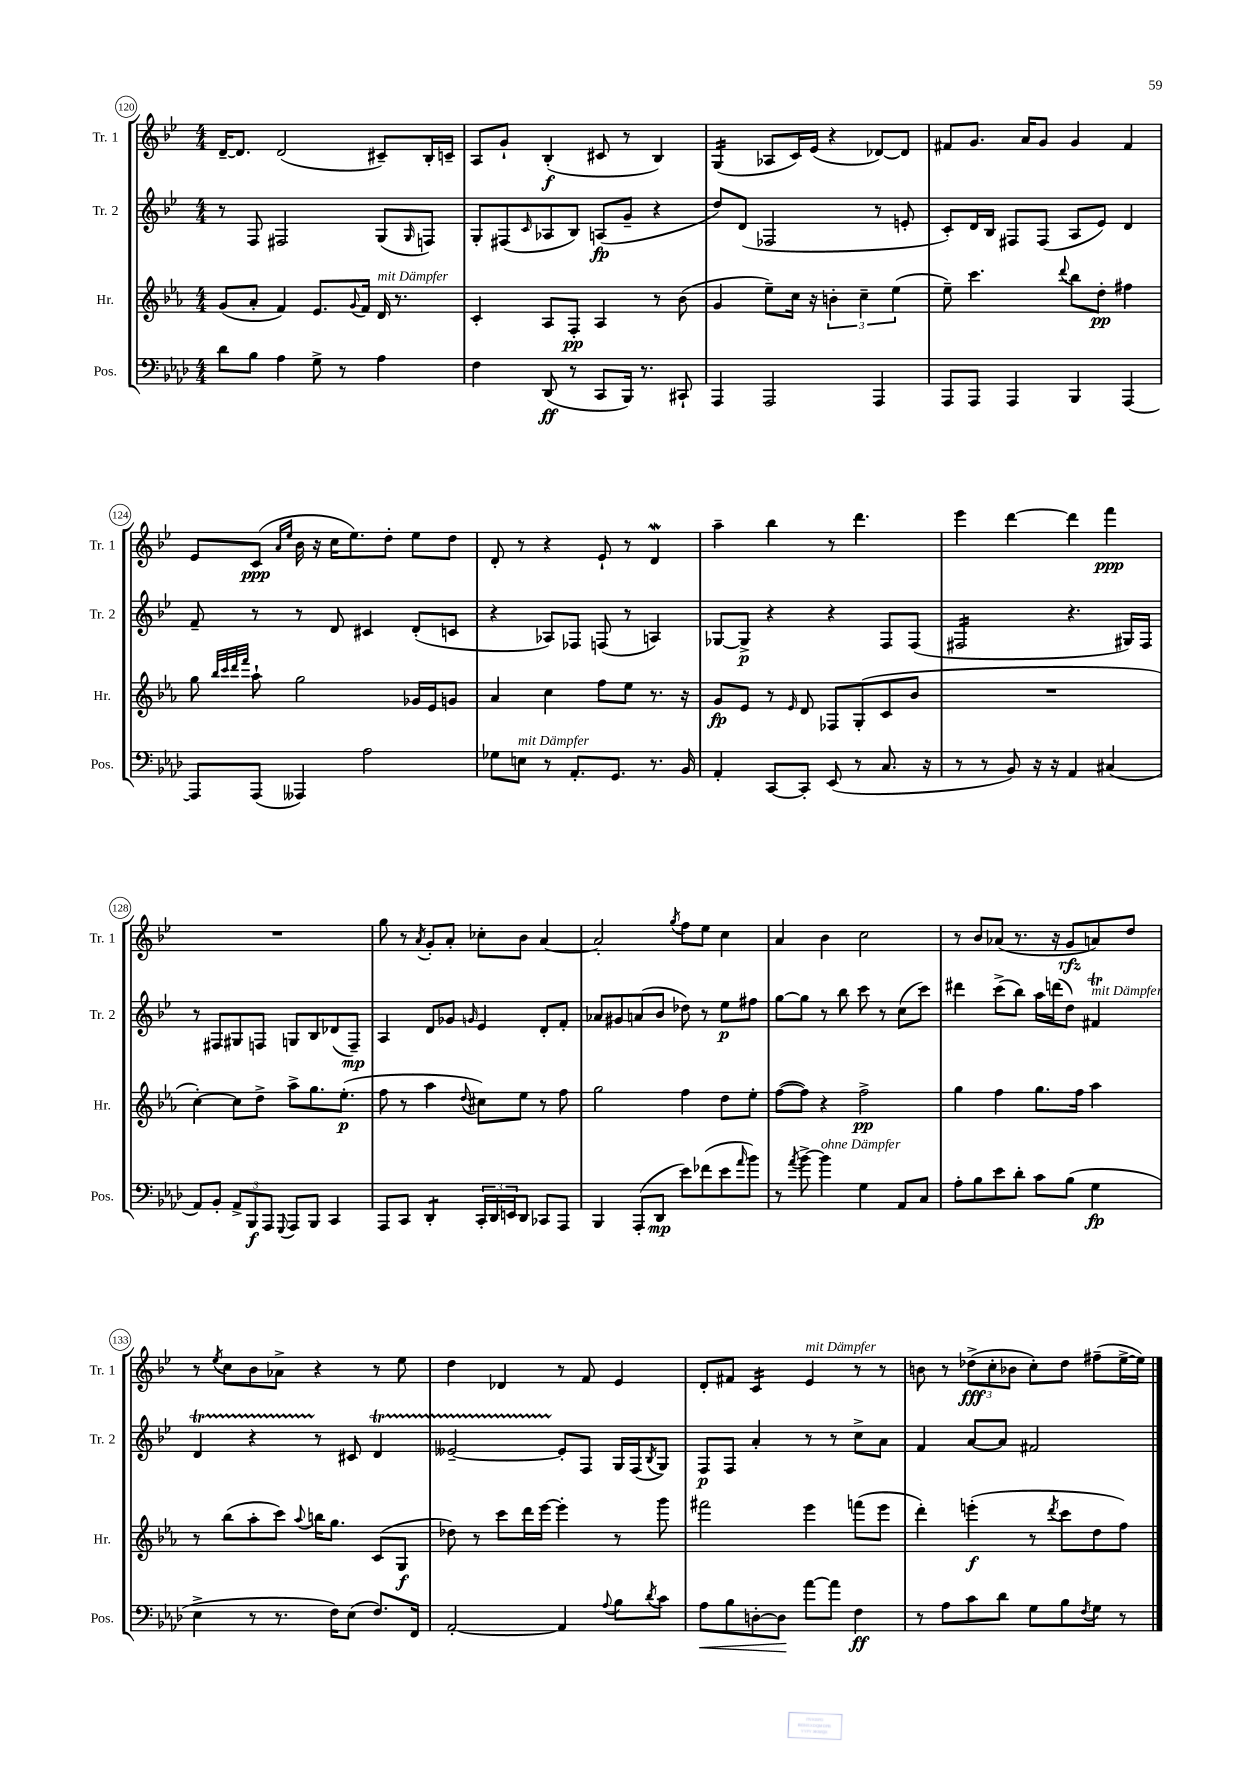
<<
\new StaffGroup <<
\new Staff = "s0" \with { instrumentName = "Tr. 1" shortInstrumentName = "Tr. 1" } {
    \clef treble \key bes \major \numericTimeSignature \time 4/4
    d'16~-- d'8. d'2( cis'8--) bes16-. c'16-- |
    a8 g'8-! bes4-.\f( cis'8 r8 bes4) |
    g4:16( aes8 c'16) ees'16( r4 des'8~) des'8 |
    fis'8 g'8. a'16 g'8 g'4 fis'4 |
    ees'8 c'8\ppp( \grace { a'16 ees''16 } bes'16 r16 c''16 ees''8.) d''8-. ees''8 d''8 |
    d'8-. r8 r4 ees'8-! r8 d'4\mordent |
    a''4-- bes''4 r8 d'''4. |
    ees'''4 d'''4~ d'''4 f'''4\ppp |
    R1 |
    g''8 r8 \acciaccatura { a'8 } g'8-. a'8-. ces''8-. bes'8 a'4~ |
    a'2-. \acciaccatura { g''8 } f''8 ees''8 c''4 |
    a'4 bes'4 c''2 |
    r8 bes'8 aes'8( r8. r16 g'8\rfz a'8) d''8 |
    r8 \acciaccatura { ees''8 } c''8 bes'8 aes'8-> r4 r8 ees''8 |
    d''4 des'4 r8 f'8 ees'4 |
    d'8-. fis'8 c'4:16 ees'4^\markup { \italic "mit Dämpfer" } r8 r8 |
    b'8 r8 \tuplet 3/2 { des''8->\fff( c''8-. bes'8 } c''8-.) des''8 fis''8--( ees''16~-> ees''16) \bar "|." |
}
\new Staff = "s1" \with { instrumentName = "Tr. 2" shortInstrumentName = "Tr. 2" } {
    \clef treble \key bes \major \numericTimeSignature \time 4/4
    r8 f8 fis2 g8( \grace { g16 } f8) |
    g8-. fis8( \grace { c'16 } aes8 bes8) a8\fp( g'8-- r4 |
    d''8) d'8( fes2 r8 e'8-. |
    c'8-.) d'16 bes16 fis8 fis8( a8 ees'8) d'4 |
    f'8-- r8 r8 d'8 cis'4 d'8-.( c'8 |
    r4 aes8) fes8 f8( r8 a4) |
    ges8~ ges8->\p r4 r4 f8 f8( |
    fis2:16 r4. gis16) fis16 |
    r8 fis8 gis8 f8 g8 bes8 des'8( f8--\mp) |
    a4 d'8 ges'8 \grace { g'16 } ees'4 d'8-. f'8-. |
    aes'8 gis'8 a'8( bes'8 des''8) r8 ees''8\p fis''8 |
    g''8~ g''8 r8 bes''8 c'''8 r8 c''8( c'''8) |
    dis'''4 c'''8->( bes''8) a''16 d'''16( d''8) fis'4\trill^\markup { \italic "mit Dämpfer" } |
    d'4\startTrillSpan r4 r8\stopTrillSpan cis'8 d'4\startTrillSpan |
    eeses'2~-- eeses'8-.\stopTrillSpan f8 g16 f16( \acciaccatura { bes8 } g8) |
    f8\p f8 a'4-. r8 r8 c''8-> a'8 |
    f'4 a'8~ a'8 fis'2 \bar "|." |
}
\new Staff = "s2" \with { instrumentName = "Hr." shortInstrumentName = "Hr." } {
    \clef treble \key ees \major \numericTimeSignature \time 4/4
    g'8( aes'8-. f'4) ees'8. \appoggiatura { g'8 } f'16 d'16^\markup { \italic "mit Dämpfer" } r8. |
    c'4-. aes8 f8-.\pp aes4 r8 bes'8( |
    g'4 ees''8--) c''16 r16 \tuplet 3/2 { b'4-. c''4-- ees''4( } |
    ees''8--) c'''4. \appoggiatura { d'''8 } bes''8 d''8-.\pp fis''4 |
    g''8 \grace { bes''32 c'''32 d'''32 f'''32 } aes''8-! g''2 ges'16 ees'16 g'8 |
    aes'4 c''4 f''8 ees''8 r8. r16 |
    g'8\fp ees'8 r8 \grace { ees'16 } d'8 fes8 g8-.( c'8 bes'8 |
    R1 |
    c''4~-.) c''8 d''8-> aes''8-> g''8. ees''8.-.\p( |
    f''8 r8 aes''4 \appoggiatura { d''8 } cis''8) ees''8 r8 f''8 |
    g''2 f''4 d''8 ees''8-. |
    f''8~( f''8) r4 f''2->\pp |
    g''4 f''4 g''8. f''16 aes''4 |
    r8 bes''8( aes''8-. c'''8) \appoggiatura { aes''8 } b''16 g''8. c'8( g8\f |
    des''8) r8 c'''8 d'''16 ees'''16~ ees'''4-. r8 g'''8 |
    fis'''2 ees'''4 f'''8( ees'''8 |
    d'''4-.) e'''4-.\f( r8 \acciaccatura { d'''8 } c'''8 d''8 f''8) \bar "|." |
}
\new Staff = "s3" \with { instrumentName = "Pos." shortInstrumentName = "Pos." } {
    \clef bass \key aes \major \numericTimeSignature \time 4/4
    des'8 bes8 aes4 g8-> r8 aes4 |
    f4 des,8\ff( r8 c,8 bes,,16) r8. cis,8-! |
    aes,,4 aes,,2 aes,,4 |
    aes,,8 aes,,8 aes,,4 bes,,4 aes,,4~ |
    aes,,8 aes,,8( aeses,,4) aes2 |
    ges8 e8^\markup { \italic "mit Dämpfer" } r8 aes,8.-. g,8. r8. bes,16 |
    aes,4-. c,8~ c,8-. ees,8( r8 c8. r16 |
    r8 r8 bes,8) r16 r16 aes,4 cis4( |
    aes,8) bes,8-. \tuplet 3/2 { aes,8-> bes,,8\f aes,,8 } \appoggiatura { g,,8 } aes,,8 bes,,8 c,4 |
    aes,,8 c,8 des,4:8-. \tuplet 3/2 { c,16-. des,16 e,16 } des,8 ces,8 aes,,8 |
    bes,,4 aes,,8-.( des,8\mp ees'8) fes'8( ees'8 \grace { aes'16 } bes'8) |
    r8 \acciaccatura { aes'8 } bes'8~-> bes'4^\markup { \italic "ohne Dämpfer" } g4 aes,8 c8 |
    aes8-. bes8 ees'8 des'8-. c'8 bes8( g4\fp |
    ees4-> r8 r8. f16) ees8( f8.) f,16 |
    aes,2~-. aes,4 \appoggiatura { aes8 } bes8 \acciaccatura { des'8 } c'8 |
    aes8\< bes8 d8~-. d8\! aes'8~ aes'8 f4\ff |
    r8 aes8 c'8 des'8 g8 bes8 \acciaccatura { f8 } g8 r8 \bar "|." |
}
>>
>>
\layout { \context { \Score currentBarNumber = #120 \override BarNumber.stencil = #(make-stencil-circler 0.1 0.3 ly:text-interface::print) } }
